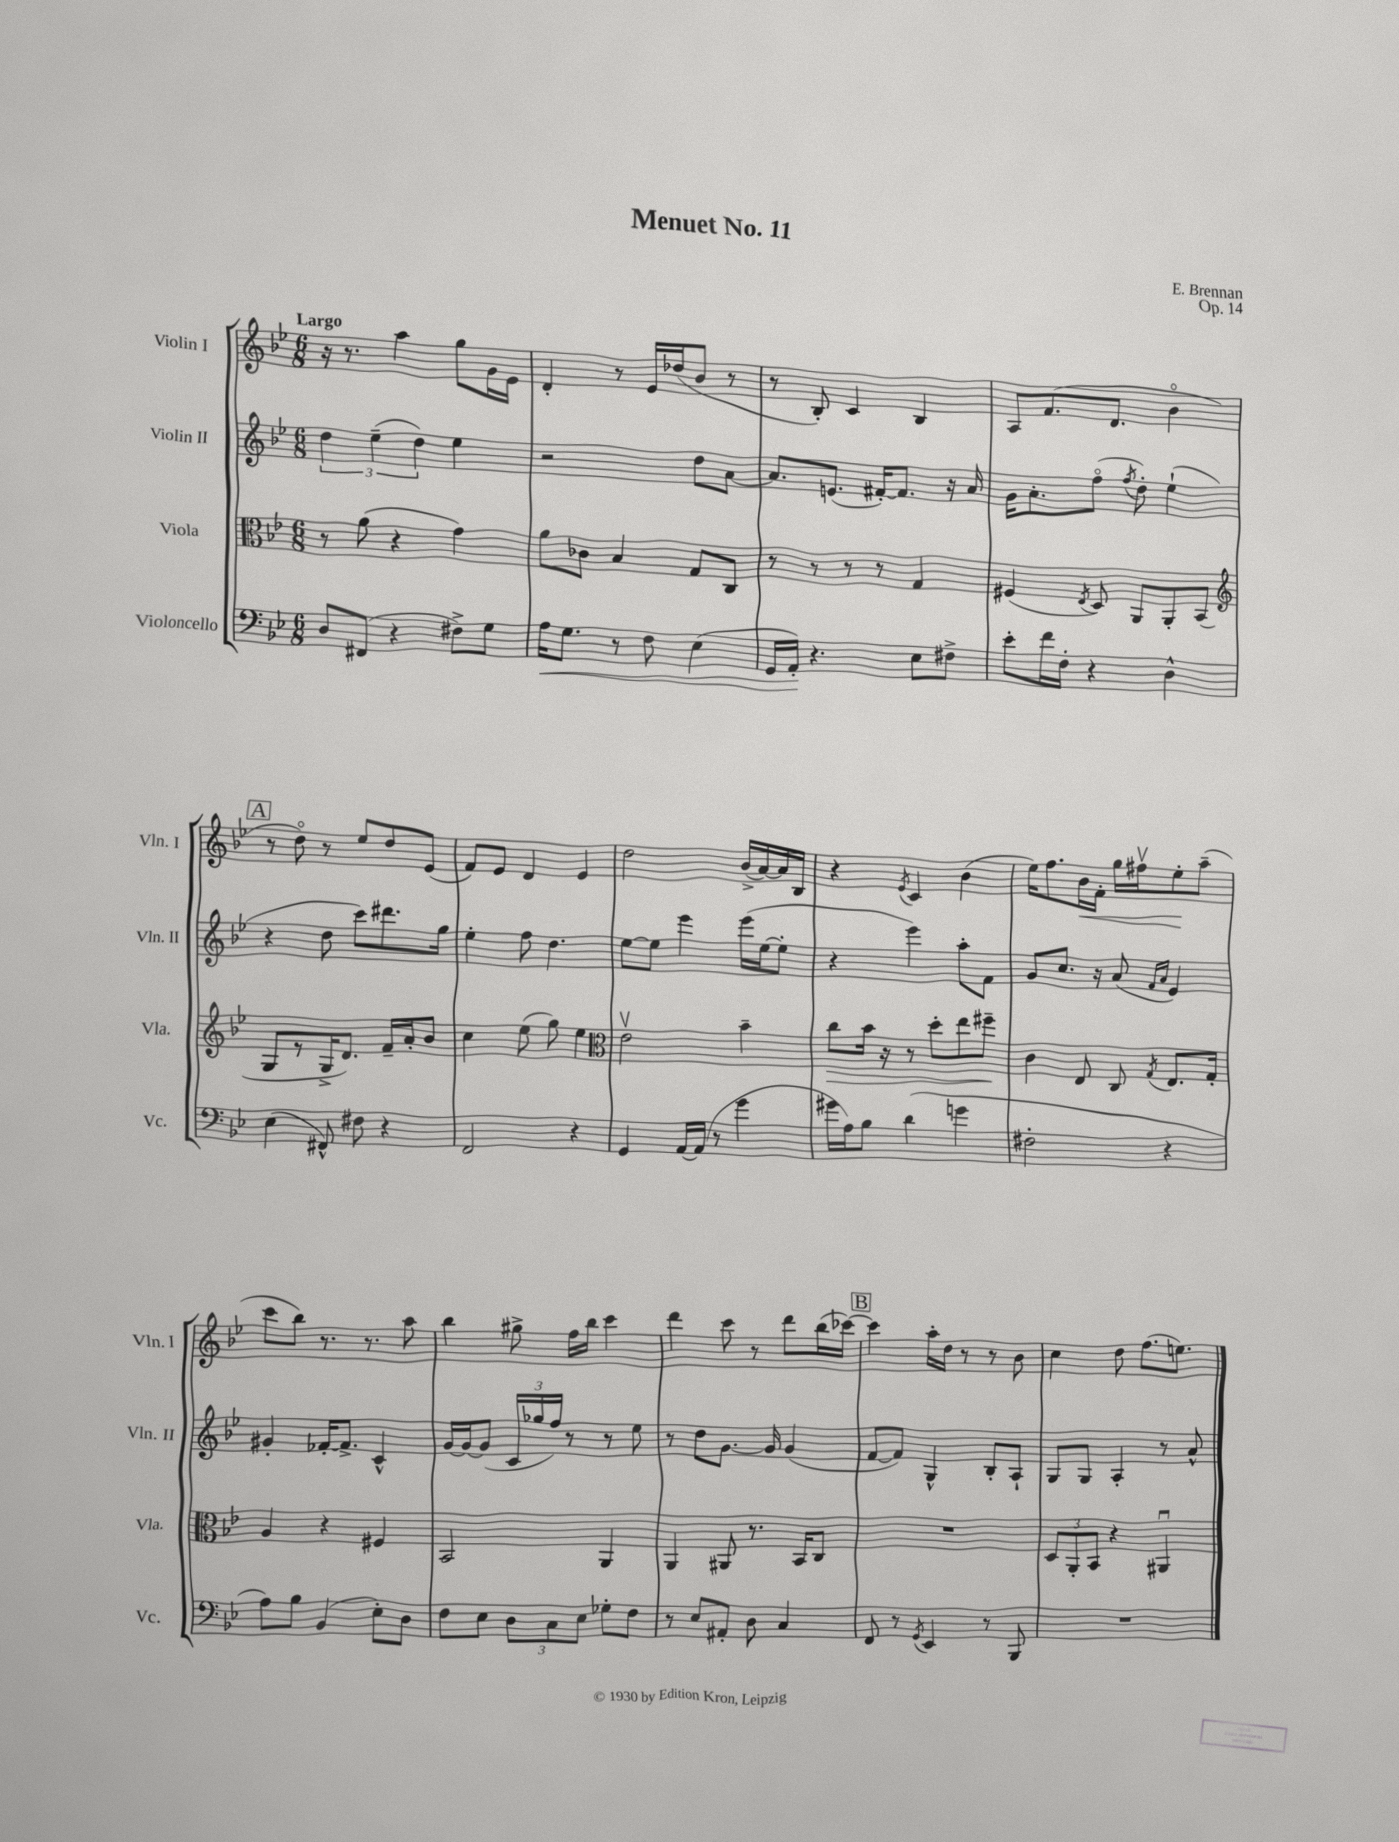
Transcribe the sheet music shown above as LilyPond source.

\header { title = "Menuet No. 11" composer = "E. Brennan" opus = "Op. 14" }
<<
\new StaffGroup <<
\new Staff = "s0" \with { instrumentName = "Violin I" shortInstrumentName = "Vln. I" } {
    \clef treble \key bes \major \numericTimeSignature \time 6/8 \tempo "Largo"
    \autoBeamOff r16 r8. a''4 g''8[ g'16 ees'16] |
    d'4-. r8 ees'16[ des''16( bes'8] r8 |
    r8 bes8-.) c'4 bes4 |
    a8[ f'8.( d'8.] bes'4\flageolet |
    \mark \markup { \box "A" } r8 d''8\flageolet) r8 ees''8[ d''8 ees'8]( |
    f'8[) ees'8] d'4 ees'4 |
    d''2 bes'16[->( a'16~) a'16 bes16] |
    r4 \acciaccatura { ees'8 } c'4 bes'4( |
    ees''16[) f''8. bes'16\< f'16]-. g''16[ fis''16\upbow ees''8-.\! a''8]--( |
    c'''8[ bes''8]) r8. r8. a''8 |
    bes''4 gis''8-> f''16[ bes''16] c'''4 |
    d'''4 c'''8 r8 d'''8[ bes''16( ces'''16]~) |
    \mark \markup { \box "B" } ces'''4 a''16[-. d''16] r8 r8 bes'8 |
    c''4 d''8 f''8.[( e''8.]) \bar "|." |
}
\new Staff = "s1" \with { instrumentName = "Violin II" shortInstrumentName = "Vln. II" } {
    \clef treble \key bes \major \numericTimeSignature \time 6/8
    \autoBeamOff \tuplet 3/2 { d''4 ees''4--( d''4) } ees''4 |
    r2 d''8[ a'8]~ |
    a'8.[ e'8.]( fis'16[~-.) fis'8.] r16 a'16 |
    g'16[ a'8.-. f''8]\flageolet( \acciaccatura { f''8 } d''8-.) ees''4-!( |
    \mark \markup { \box "A" } r4 d''8 c'''8[) dis'''8. g''16] |
    ees''4-. f''8 d''4. |
    ees''8[~ ees''8] ees'''4 ees'''16[( ees''16~ ees''8]-. |
    r4 ees'''4) a''8[-. f'8] |
    g'8[ c''8.] r16 a'8( \grace { f'16[ a'16] } ees'4) |
    gis'4-. fes'16[~-. fes'8.]-> c'4-^ |
    g'16[~ g'16~ g'8]( \tuplet 3/2 { c'16[ ges''16 f''16]) } r8 r8 ees''8 |
    r8 d''8[ g'8.]~ g'16 g'4( |
    \mark \markup { \box "B" } f'8[~ f'8]) g4-^ bes8[-. a8]-! |
    g8[ g8] a4-. r8 a'8-^ \bar "|." |
}
\new Staff = "s2" \with { instrumentName = "Viola" shortInstrumentName = "Vla." } {
    \clef alto \key bes \major \numericTimeSignature \time 6/8
    \autoBeamOff r8 a'8( r4 g'4) |
    a'8[ ces'8] bes4 g8[ c8] |
    r8 r8 r8 r8 g4 |
    fis4( \acciaccatura { ees8 } d8) a,8[ a,8-. bes,8]( |
    \mark \markup { \box "A" } \clef treble g8[ r8 g16-> d'8.]) f'16[-- a'16-. bes'8] |
    c''4 ees''8( g''8) ees''4 |
    \clef alto ees'2\upbow bes'4-- |
    c''8[\> bes'16] r16 r8 d''8[-. ees''8 fis''8]--\! |
    c'4 ees8 c8 \acciaccatura { g8 } ees8.[ g16]-. |
    a4 r4 fis4 |
    bes,2 a,4 |
    a,4 ais,8 r8. bes,16[ c8] |
    \mark \markup { \box "B" } R2. |
    \tuplet 3/2 { d8[ a,8-. bes,8] } r4 ais,4\downbow \bar "|." |
}
\new Staff = "s3" \with { instrumentName = "Violoncello" shortInstrumentName = "Vc." } {
    \clef bass \key bes \major \numericTimeSignature \time 6/8
    \autoBeamOff d8[ fis,8]( r4 fis8[->) g8] |
    a16[\< g8.] r8 f8 ees4( |
    g,16[ a,16]-.\!) r4. ees8[ fis8]-> |
    ees'8[-. f'16 f16]-. r4 d4-^ |
    \mark \markup { \box "A" } ees4( fis,8-^) fis8 r4 |
    f,2 r4 |
    g,4 a,16[~ a,16]( r8 g'4 |
    gis'16[ a16) bes8] d'4( g'4 |
    fis2-. r4 |
    a8[) bes8] bes,4( ees8[-.) d8] |
    f8[ ees8] \tuplet 3/2 { d8[ c8 ees8] } ges8[-. f8] |
    r8 ees8[ ais,8]-. d8 c4 |
    \mark \markup { \box "B" } f,8 r8 \acciaccatura { g,8 } ees,4 r8 bes,,8 |
    R2. \bar "|." |
}
>>
>>
\layout { \context { \Score \remove "Bar_number_engraver" } }
